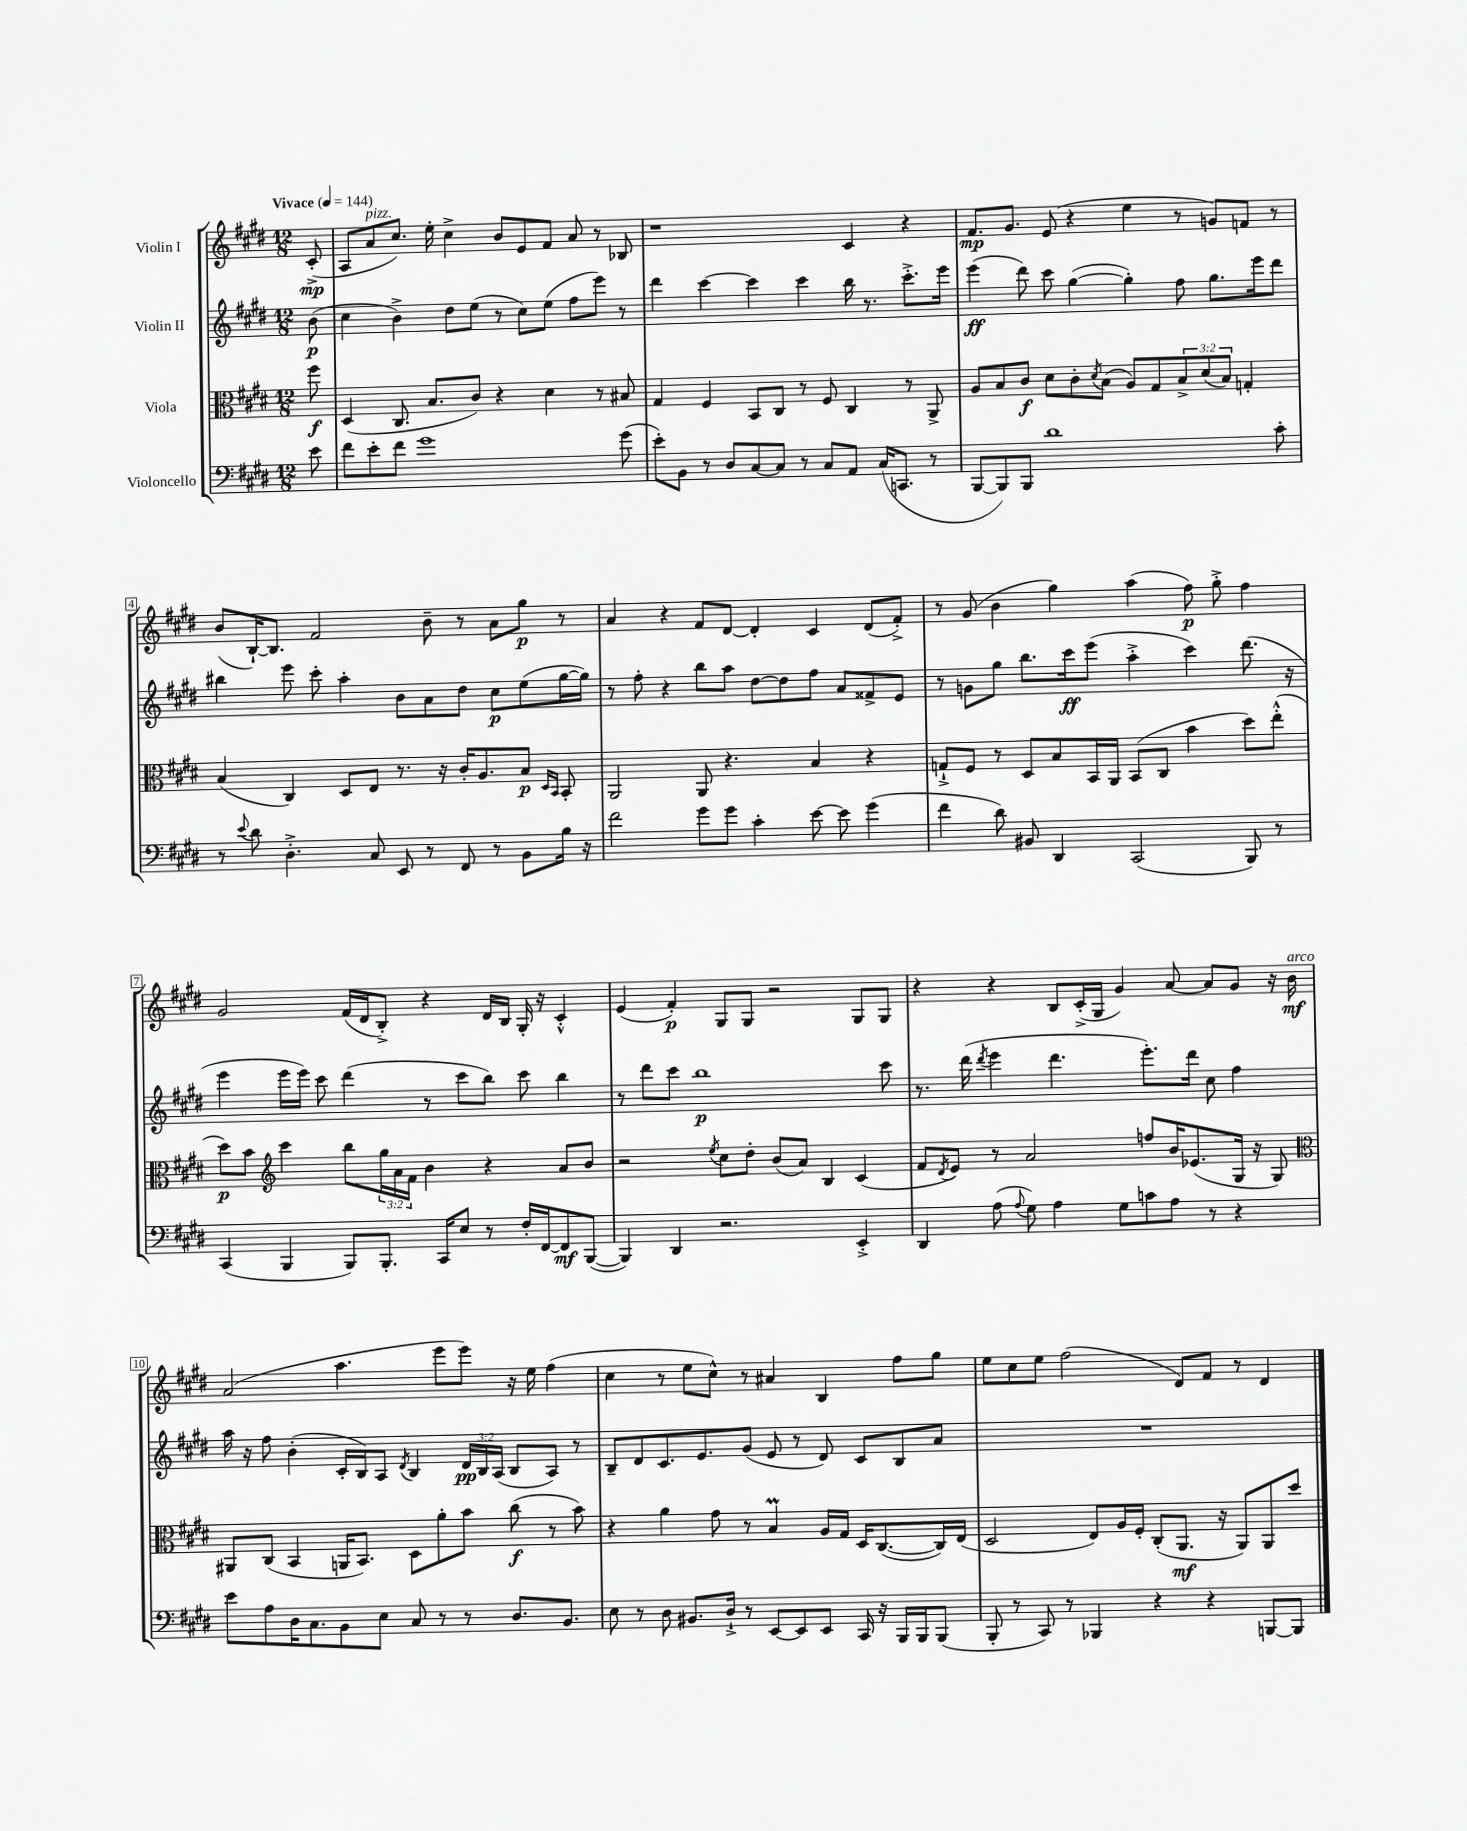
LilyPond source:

<<
\new StaffGroup <<
\new Staff = "s0" \with { instrumentName = "Violin I" } {
    \clef treble \key e \major \numericTimeSignature \time 12/8 \partial 8 \tempo "Vivace" 4 = 144
    cis'8-.->\mp( |
    a8 a'8^\markup { \italic "pizz." } cis''8.) e''16-. cis''4-> b'8 e'8 fis'8 a'8 r8 bes8 |
    r1 cis'4 r4 |
    fis'8.\mp gis'8. e'8( r4 e''4 r8 g'8) f'8 r8 |
    b'8( b16~-!) b8. fis'2 b'8-- r8 a'8 gis''8\p r8 |
    a'4 r4 fis'8 dis'8~ dis'4-. cis'4 dis'8( fis'8-.->) |
    r8 gis'8( b'4 gis''4) a''4( fis''8\p) gis''8-.-> fis''4 |
    gis'2 fis'16( dis'16 b8-.->) r4 dis'16 b16 gis16-. r16 cis'4-.-^ |
    e'4( fis'4-.\p) gis8 gis8 r2 gis8 gis8 |
    r4 r4 b8 cis'16-.->( gis16 gis'4) a'8~ a'8 gis'8 r16 b'16\mf^\markup { \italic "arco" } |
    a'2( a''4. e'''8 e'''8) r16 e''16 fis''4( |
    cis''4 r8 e''8 cis''8-^) r8 ais'4 b4 fis''8 gis''8 |
    e''8 cis''8 e''8 fis''2( dis'8) fis'8 r8 dis'4 \bar "|." |
}
\new Staff = "s1" \with { instrumentName = "Violin II" } {
    \clef treble \key e \major \numericTimeSignature \time 12/8 \override Staff.TupletNumber.text = #tuplet-number::calc-fraction-text \partial 8
    b'8\p( |
    cis''4 b'4->) dis''8 e''8( r8 cis''8) e''8( fis''8 e'''8) r8 |
    dis'''4 cis'''4~ cis'''4 cis'''4 b''16 r8. cis'''8.-.-> e'''16 |
    e'''4\ff( dis'''8) cis'''8 gis''4~( gis''4-.) fis''8 gis''8. e'''16 dis'''8 |
    bis''4 e'''8 cis'''8-. a''4-. b'8 a'8 dis''8 cis''8\p e''8( gis''16~ gis''16) |
    r8 fis''8-. r4 b''8 a''8 dis''8~ dis''8 fis''8 a'8 fisis'8-> e'8 |
    r8 g'8 gis''8 b''8. cis'''16\ff e'''8( a''4-.-> cis'''4) dis'''8.( r16 |
    e'''4 e'''16 e'''16) cis'''8 dis'''4( r8 cis'''8 b''8) cis'''8 b''4 |
    r8 dis'''8 cis'''8 b''1\p cis'''8 |
    r8. dis'''16( \acciaccatura { dis'''8 } e'''4 dis'''4. e'''8.-.) dis'''16 cis''8 fis''4 |
    a''16 r16 fis''8 b'4-.( cis'16-. b16) a8 \acciaccatura { dis'8 } b4 \tuplet 3/2 { dis'16\pp b16 a16( } b8 a8) r8 |
    b8-- dis'8 cis'8. e'8. gis'8( e'8 r8 dis'8) cis'8 b8 a'8 |
    R1. \bar "|." |
}
\new Staff = "s2" \with { instrumentName = "Viola" } {
    \clef alto \key e \major \numericTimeSignature \time 12/8 \override Staff.TupletNumber.text = #tuplet-number::calc-fraction-text \partial 8
    fis''8\f |
    dis4( cis8. b8. cis'8) r4 dis'4 r8 bis8 |
    gis4 fis4 b,8 cis8 r8 fis8 cis4 r8 a,8-> |
    a8 b8 cis'8\f dis'8 cis'8-. \acciaccatura { dis'8 } b8( a8) gis8 \tuplet 3/2 { b8-> dis'8( b8) } g4-. |
    b4( cis4) dis8 e8 r8. r16 cis'16-. a8. b8\p \grace { dis16 b,16 } b,8-. |
    a,2 a,8 r4. b4 r4 |
    g8-!-> fis8 r8 dis8 b8 b,16 a,16 b,8( cis8 b'4 dis''8) e''8-.-^( |
    dis''8\p) b'8 \clef treble cis'''4 b''8 \tuplet 3/2 { gis''16 a'16 fis'16 } b'4 r4 a'8 b'8 |
    r2 \acciaccatura { e''8 } cis''8 dis''8-. b'8( a'8) b4 cis'4( |
    fis'8 \acciaccatura { dis'8 } e'8) r8 a'2 f''8 b'16 ees'8.( gis16 r16 gis8) |
    \clef alto ais,8 cis8( b,4 a,16 b,8.) dis8 a'8-. b'8 cis''8\f( r8 b'8) |
    r4 a'4 gis'8 r8 b4\prall a16 gis16 dis16 cis8.~( cis16) e16( |
    dis2 e8) a16 fis16-. cis8-.( a,8.\mf r16 a,8) a,8 dis''8 \bar "|." |
}
\new Staff = "s3" \with { instrumentName = "Violoncello" } {
    \clef bass \key e \major \numericTimeSignature \time 12/8 \partial 8
    e'8 |
    fis'8 e'8-. fis'8 gis'1 gis'8( |
    e'8-.) b,8 r8 dis8 cis8~ cis8 r8 cis8 a,8 cis16( c,8. r8 |
    b,,8~ b,,8) b,,8 dis'1 cis'8-. |
    r8 \appoggiatura { e'8 } dis'8 dis4.-.-> cis8 e,8 r8 fis,8 r8 b,8 b16 r16 |
    fis'2 gis'8 gis'8 cis'4-. e'8~ e'8 gis'4( |
    fis'4 dis'8) bis,8 dis,4 cis,2( b,,8) r8 |
    cis,4( b,,4 b,,8) b,,8.-. cis,16 e8 r8 fis16-. fis,16~ fis,8\mf b,,8~( |
    b,,4) dis,4 r2. e,4-.-> |
    dis,4 a8( \appoggiatura { a8 } gis8) a4 gis8 c'8 a8 r8 r4 |
    e'8 a8 dis16 cis8. b,8 e8 cis8 r8 r8 dis8. b,8. |
    e8 r8 dis8 bis,8. dis16-!-> r8 e,8~ e,8 e,8 cis,16 r16 b,,16 b,,16 b,,8( |
    b,,8-. r8 cis,8) r8 bes,,4 r4 r4 b,,8~ b,,8 \bar "|." |
}
>>
>>
\layout { \context { \Score \override BarNumber.stencil = #(make-stencil-boxer 0.1 0.3 ly:text-interface::print) } }
